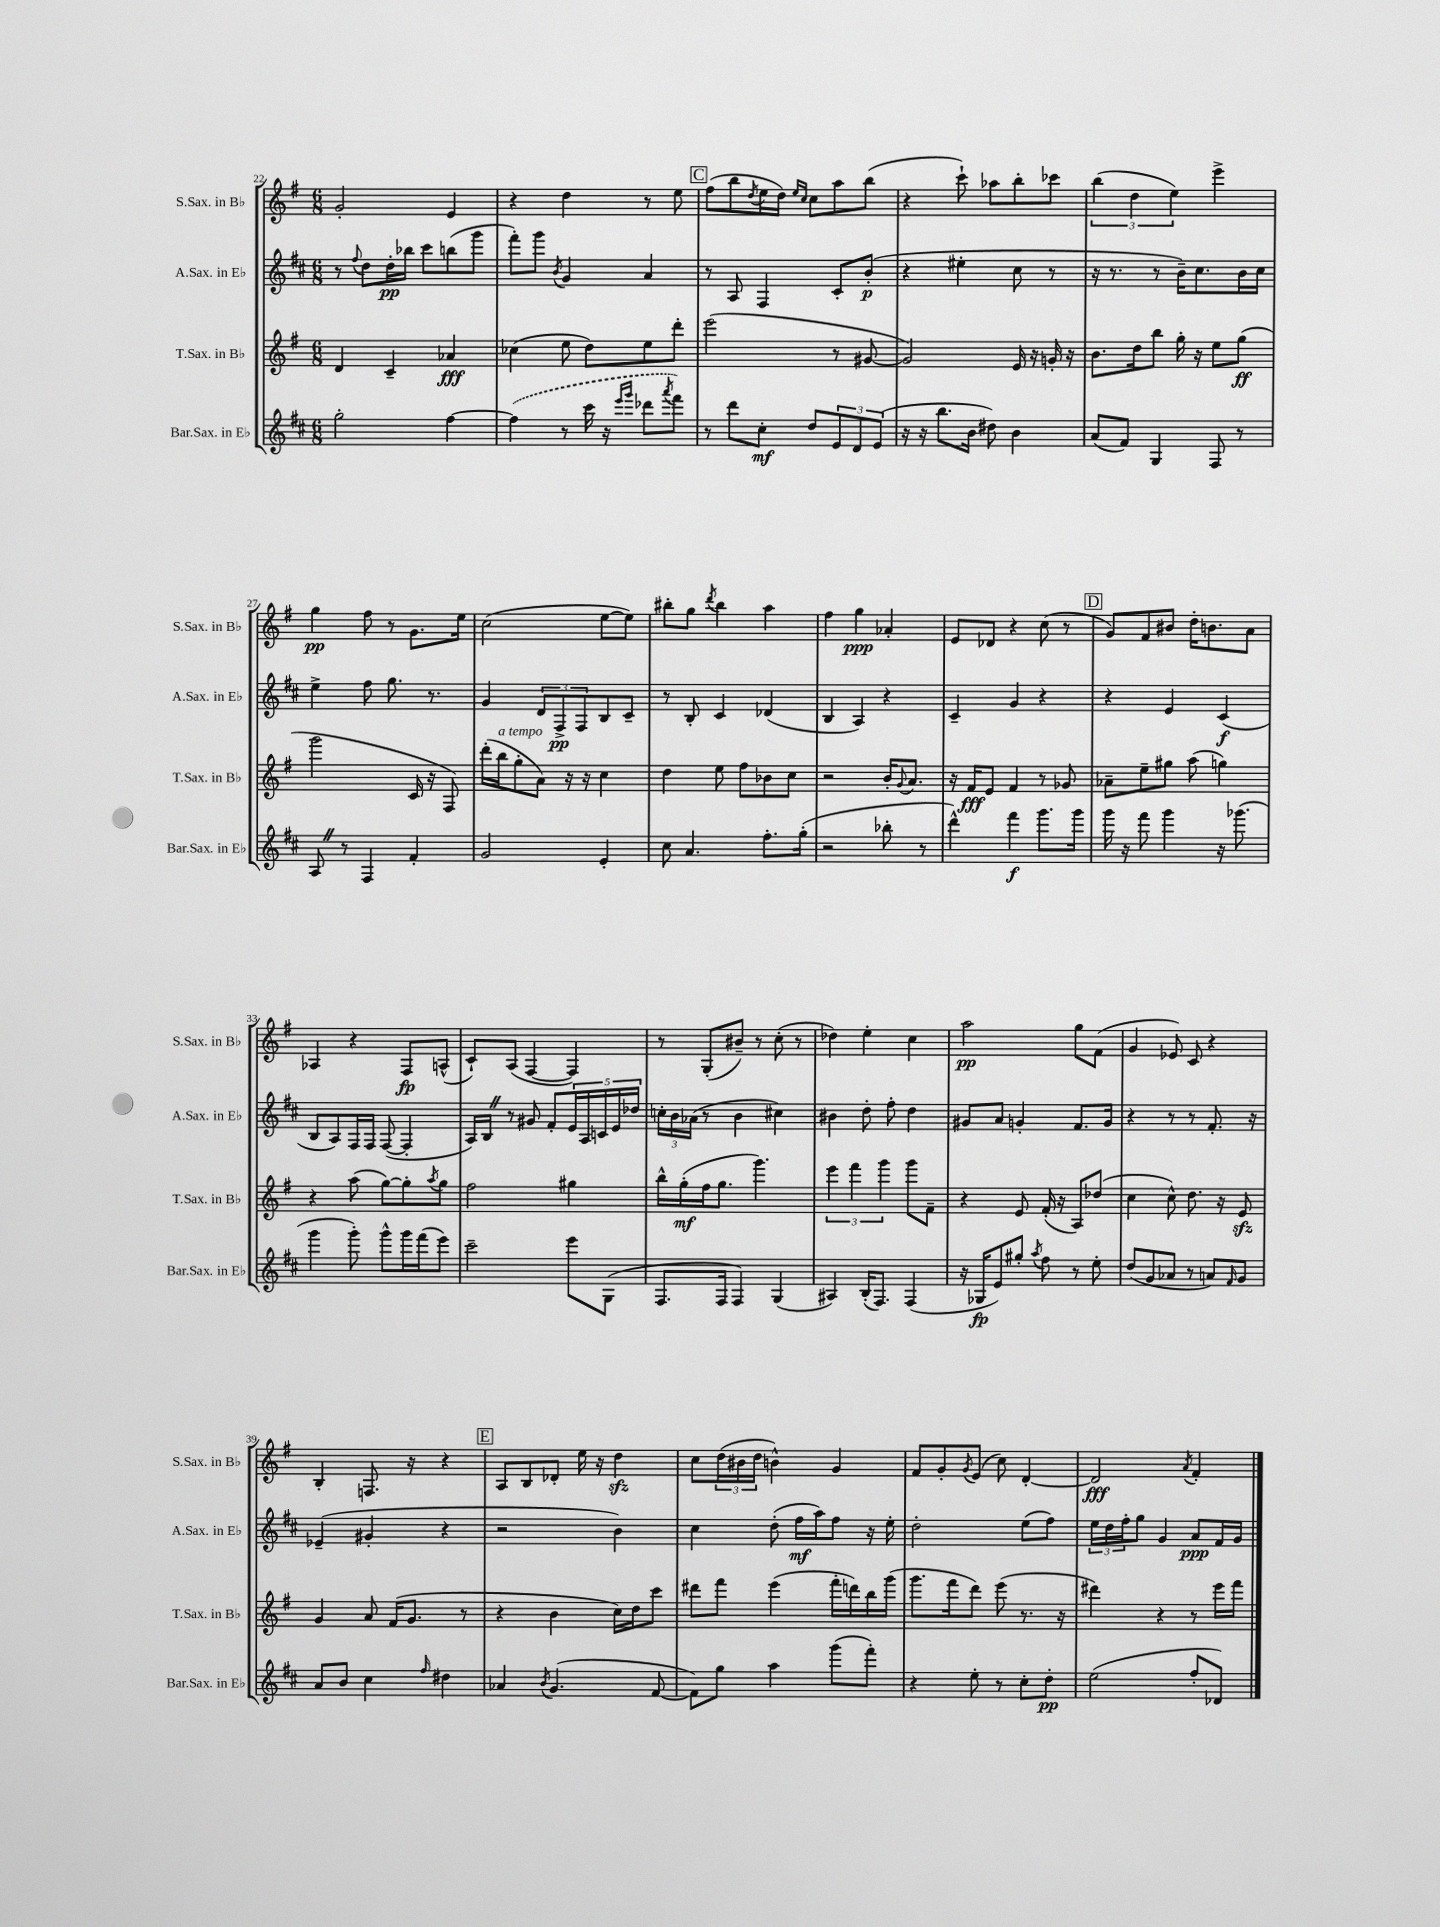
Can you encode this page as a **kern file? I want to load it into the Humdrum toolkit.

**kern	**kern	**kern	**kern
*staff4	*staff3	*staff2	*staff1
*clefG2	*clefG2	*clefG2	*clefG2
*k[f#c#]	*k[f#]	*k[f#c#]	*k[f#]
*M6/8	*M6/8	*M6/8	*M6/8
2gg'\	4d/	8r	2g'/
.	.	8qqff#/	.
.	.	8dd\L	.
.	4c~/	16dd'\L	.
.	.	16bb-\JJ	.
.	.	8ccc#\L	.
[4ff#\	4a-/	(8bb\	4e/
.	.	8ggg\J	.
=	=	=	=
(4ff#\]	(4cc-\	8fff#'\L)	4r
.	.	8ggg\J	.
.	.	8qb/	.
8r	8ee\	4g/	4dd\
16ccc#\	8dd\L)	.	.
16r	.	.	.
16qqeee/LL	.	.	.
16qqggg/JJ	.	.	.
8ddd-\L	8ee\	4a/	8r
8qaaa/	.	.	.
8fff#\J)	8ddd'\J	.	8ee\
=	=	=	=
8r	(2eee\	8r	(8ff#\L
8ddd\L	.	8A/	8bb\
.	.	.	8qdd/
8cc#'\J	.	4F#/	16ee\L
.	.	.	16dd\JJ)
.	.	.	16qqee/LL
.	.	.	16qqcc/JJ
8dd/L	.	.	8cc\L
12e/	8r	8c#'/L	8aa\
12d/	.	.	.
.	[8g#/	(8b'/J	(8bb\J
(12e/J	.	.	.
=	=	=	=
16r	2g#/])	4r	4r
16r	.	.	.
8.bb\L	.	.	.
.	.	4ee#'\	8ccc`\)
16b\Jk	.	.	.
8dd#\)	.	.	8aa-\L
4b\	16e/	8cc#\	8bb'\
.	16r	.	.
.	16g'/	8r	8ccc-\J
.	16r	.	.
=	=	=	=
(8a/L	8.b\L	16r	(6bb\
.	.	8.r	.
8f#/J)	.	.	.
.	.	.	6dd\
.	16dd\k	.	.
4G/	8bb\J	8r	.
.	.	.	6ee\)
.	16gg'\	16b~\LK)	.
.	16r	8.cc#\	.
8F#/	8ee\L	.	4eee^\
8r	(8gg\J	16b\L	.
.	.	16cc#\JJ	.
=	=	=	=
8A/	2ggg\	4ee^\	4gg\
8r	.	.	.
4F#/	.	8ff#\	8ff#\
.	.	8.gg\	8r
4f#'/	16c/	.	8.g\L
.	16r	8.r	.
.	8F#/)	.	.
.	.	.	16ee\Jk
=	=	=	=
2g/	(16ddd'\LL	4g/	(2cc\
.	16bb\J	.	.
.	8gg'\	.	.
.	8a\J)	12d/L	.
.	.	12F#^/	.
.	16r	.	.
.	.	12F#/	.
.	16r	.	.
4e'/	4cc\	8B/	[8ee\L
.	.	8c#~/J	8ee\]J)
=	=	=	=
8cc#\	4dd\	8r	8bb#'\L
4.a/	.	8B'/	8gg\J
.	.	.	8qddd/
.	8ee\	4c#/	4bb#\
.	8ff#\L	.	.
8.ff#'\L	8b-\	(4d-/	4aa\
.	8cc\J	.	.
(16gg'\Jk	.	.	.
=	=	=	=
2r	2r	4B/	4ff#\
.	.	4A/)	4gg\
8bb-'\	16b'/LK	4r	4a-'/
.	8qqg/	.	.
.	8.a/J	.	.
8r	.	.	.
=	=	=	=
4ddd^^\)	16r	4c#~/	8e/L
.	16f#/LK	.	.
.	8e/J	.	8d-/J
4fff#\	4f#/	4g/	4r
8.ggg\L	8r	4r	(8cc\
.	8g-/	.	8r
16ggg\Jk	.	.	.
=	=	=	=
16ggg\	8a-~\L	4r	8g/L)
16r	.	.	.
8fff#\	8ee~\	.	8f#/
4ggg\	8gg#\J	4e/	8b#/J
.	(8aa\	.	16dd'\LK
.	.	.	8.b\
16r	4gg\)	(4c#/	.
(8.ggg-\	.	.	.
.	.	.	8a\J
=	=	=	=
4ggg\	4r	8B/L	4A-/
.	.	8A/)	.
8ggg'\)	(8aa\	16F#/L	4r
.	.	16F#/JJ	.
8ggg^^\L	[8gg\L)	([8F#/	.
16ggg\L	8gg'\]	4F#'/]	8F#/L
(16fff#\J	.	.	.
.	8qaa/	.	.
8eee\J)	8gg\J	.	(8A^^/J
=	=	=	=
2ccc#~\	2ff#\	16A/LL)	8c`/L)
.	.	16B/JJ	.
.	.	8r	(8A/J
.	.	8g#/	[4F#/
.	.	8f#'/L	.
8eee\L	4gg#\	20e/L	4F#/])
.	.	20A/	.
.	.	20c/	.
(8G\J	.	.	.
.	.	20e/	.
.	.	20dd-/JJ	.
=	=	=	=
8.F#/L	16bb^^\LL	24cc'\LL	8r
.	.	24b\	.
.	(16gg'\	.	.
.	.	(24a-\JJ	.
.	16ff#\J	8r	(8G'/L
16F#/Jk	8.gg\J	.	.
4F#/)	.	4b\	8b#~/J)
.	4.ggg\)	.	8r
(4G/	.	4cc#\)	(8cc'\
.	.	.	8r
=	=	=	=
4A#/)	6eee\	4b#\	4dd-\)
.	6fff#\	.	.
(16B'/LK	.	8dd'\	4ee'\
8.F#/J)	.	.	.
.	6ggg\	.	.
.	.	8ff#'\	.
(4F#/	8ggg\L	4dd\	4cc\
.	8f#~\J	.	.
=	=	=	=
16r	4r	8g#/L	2aa\
16G-/LK	.	.	.
8e/)	.	8a/J	.
8gg#'/J	8e/	4g'/	.
8qaa/	.	.	.
8ff#\	(16f#'/	.	.
.	16r	.	.
8r	8A/L)	8.f#/L	8gg\L
8ee'\	(8dd-/J	.	(8f#\J
.	.	16g/Jk	.
=	=	=	=
(8dd/L	4cc\	4r	4g/
8g/	.	.	.
8a-/J	8cc^^\)	8r	8e-/)
8r	8.dd\	8r	8c/
8a/L)	.	8.f#'/	4r
.	16r	.	.
16qqf#/	.	.	.
8g/J	8e/	.	.
.	.	16r	.
=	=	=	=
8a/L	4g/	(4e-~/	4B'/
8b/J	.	.	.
4cc#\	8a/	4g#'/	8.F/
.	(16f#/LK	.	.
.	8.g/J	.	16r
16qqff#/	.	.	.
4dd#\	.	4r	4r
.	8r	.	.
=	=	=	=
4a-/	4r	2r	8A/L
.	.	.	8B/
8qb/	.	.	.
(4.g/	4b\	.	8d-'/J
.	.	.	16ee\
.	.	.	16r
.	16cc\LL)	4b\)	4dd\
.	16dd\J	.	.
[8f#/	8ccc\J	.	.
=	=	=	=
8f#\]L)	8ddd#\L	4cc#\	8cc\L
8gg\J	8fff#\J	.	(24dd\L
.	.	.	24b#\
.	.	.	24dd\JJ
4aa\	(4eee\	(8dd'\	4b^^\)
.	.	16ff#\LL	.
.	.	16aa\J)	.
(8ggg\L	16fff#'\LL	8ff#\J	4g/
.	16ddd\)	.	.
8fff#'\J)	16bb\	16r	.
.	(16ggg\JJ	16ee'\	.
=	=	=	=
4r	8.ggg\L	2dd'\	8f#/L
.	.	.	8g'/
.	16fff#\k	.	.
.	.	.	8qg/
8ee'\	8ddd\J)	.	(8e/J
8r	(8eee\	.	8cc\)
8cc#'\L	8.r	(8ee\L	[4d'/
8dd'\J	.	8ff#\J)	.
.	16r	.	.
=	=	=	=
(2ee\	4ddd#\)	24ee\LL	2d/]
.	.	24dd\	.
.	.	24ff#'\J	.
.	.	8gg\J	.
.	4r	4g/	.
.	.	.	8qa/
8ff#'/L	8r	8a/L	4f#'/
8d-/J)	16eee\LL	16f#/L	.
.	16fff#\JJ	16g/JJ	.
==	==	==	==
*-	*-	*-	*-
